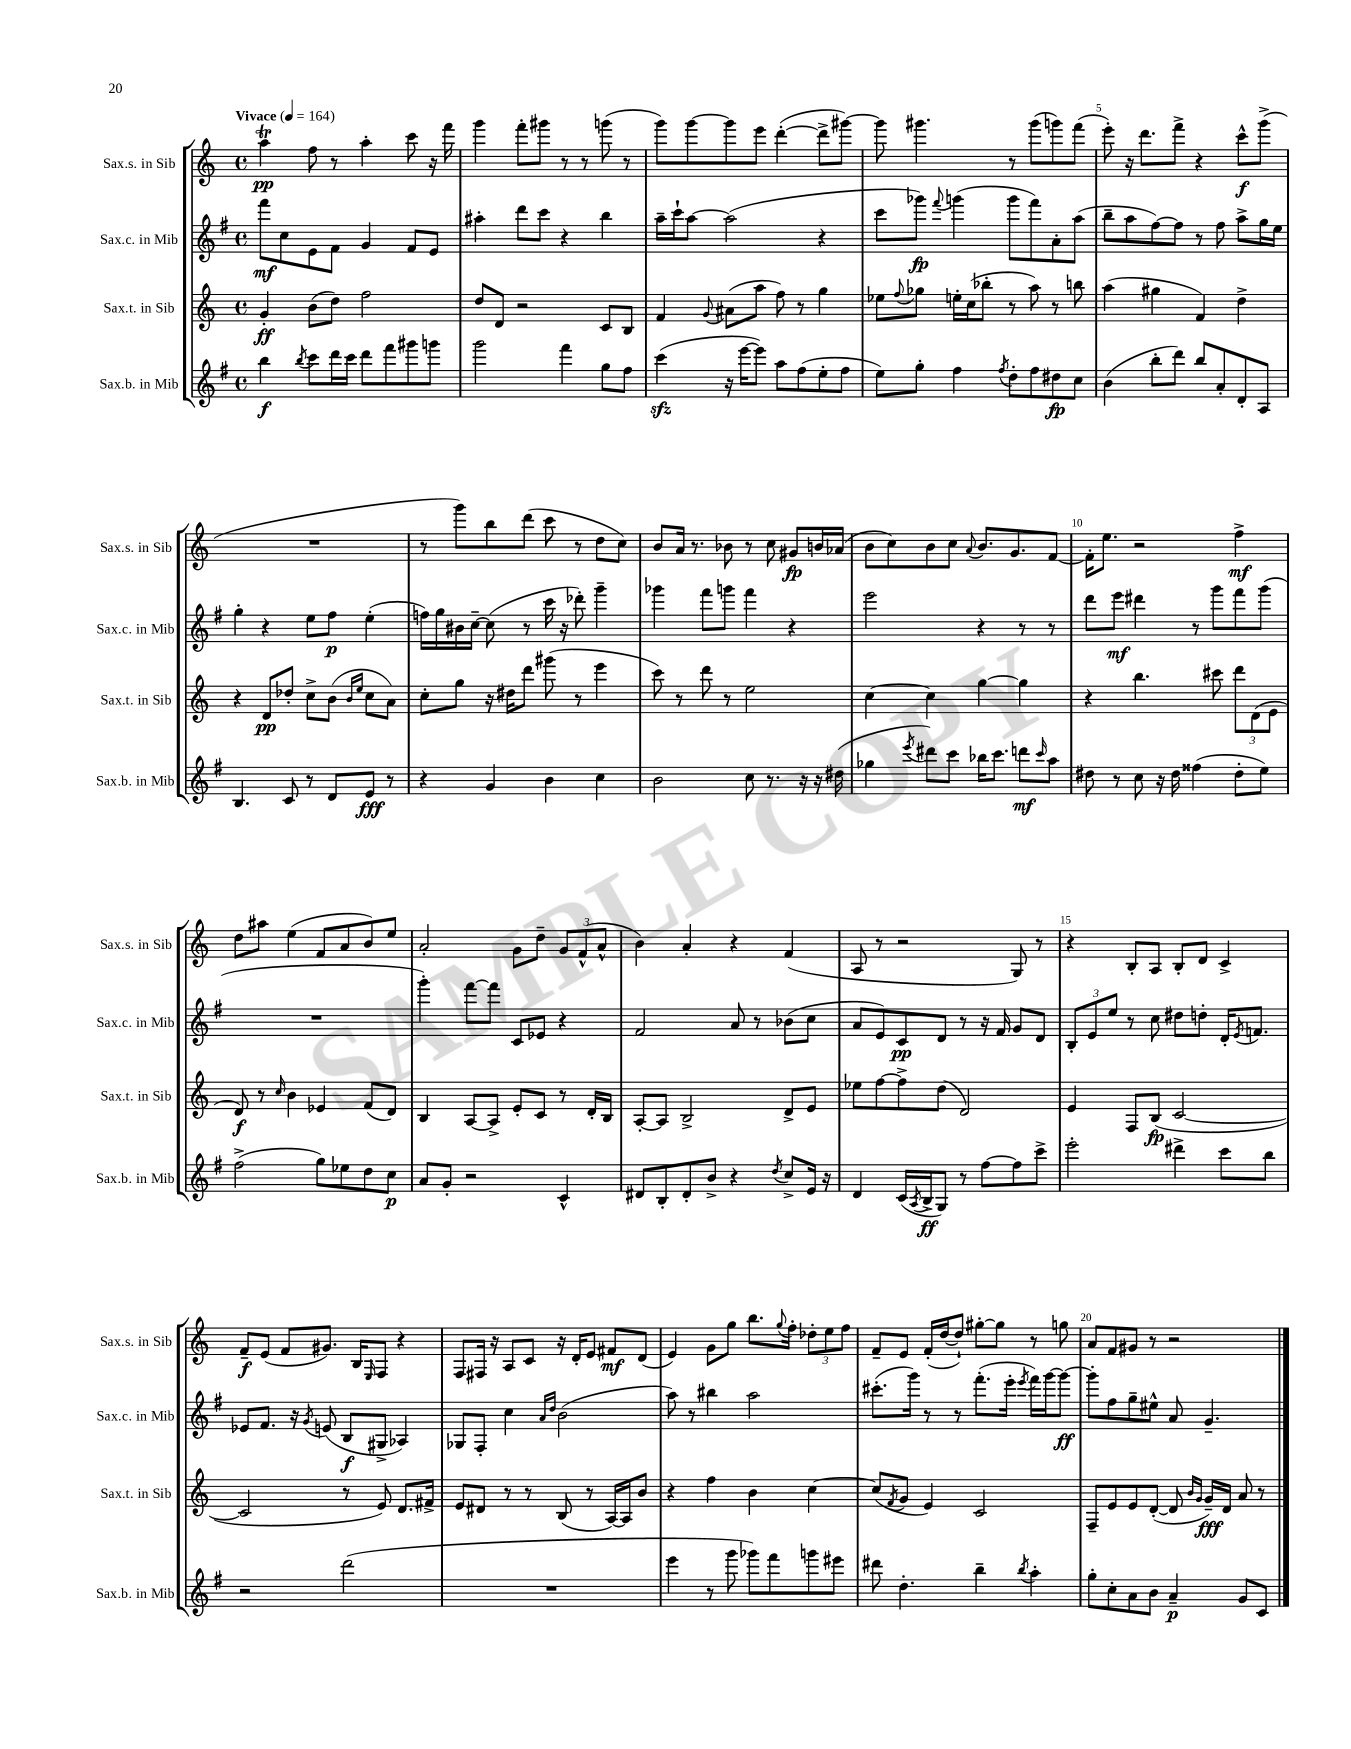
<<
\new StaffGroup <<
\new Staff = "s0" \with { instrumentName = "Sax.s. in Sib" shortInstrumentName = "Sax.s. in Sib" } {
    \clef treble \key c \major \defaultTimeSignature \time 4/4 \tempo "Vivace" 4 = 164
    a''4\trill\pp f''8 r8 a''4-. c'''8 r16 f'''16 |
    g'''4 f'''8-. gis'''8 r8 r8 g'''8( r8 |
    g'''8) g'''8~ g'''8 e'''8 d'''4~-.( d'''8-> gis'''8~) |
    gis'''8 gis'''4. r8 gis'''8( g'''8) f'''8( |
    e'''8-.) r16 d'''8. f'''8-> r4 c'''8-^\f g'''8->( |
    R1 |
    r8 g'''8) b''8 d'''8( c'''8 r8 d''8 c''8) |
    b'8 a'16 r8. bes'8 r8 c''8 gis'8\fp b'16 aes'16( |
    b'8 c''8) b'8 c''8 \appoggiatura { a'8 } b'8. g'8. f'8~ |
    f'16-. e''8. r2 f''4->\mf |
    d''8 ais''8 e''4( f'8 a'8 b'8) e''8 |
    a'2-. g'8 d''8-- \tuplet 3/2 { g'8 f'8-^( a'8-^ } |
    b'4) a'4-. r4 f'4( |
    a8 r8 r2 g8) r8 |
    r4 b8-. a8 b8-. d'8 c'4-> |
    f'8--\f e'8( f'8 gis'8.) b16 \grace { e16 } f8 r4 |
    f8 fis16 r16 a8 c'8 r16 d'16-. e'8 fis'8\mf d'8( |
    e'4) g'8 g''8 b''8. \appoggiatura { g''8 } f''16-. \tuplet 3/2 { des''8-. e''8 f''8 } |
    f'8-- e'8 f'16-.( d''16~ d''8-!) gis''8~-. gis''8 r8 g''8 |
    a'8 f'8 gis'8 r8 r2 \bar "|." |
}
\new Staff = "s1" \with { instrumentName = "Sax.c. in Mib" shortInstrumentName = "Sax.c. in Mib" } {
    \clef treble \key g \major \defaultTimeSignature \time 4/4
    fis'''8\mf c''8 e'8 fis'8 g'4 fis'8 e'8 |
    ais''4-. d'''8 c'''8 r4 b''4 |
    a''16-- c'''16-! a''8~ a''2( r4 |
    c'''8 ges'''8\fp) \appoggiatura { fis'''8 } g'''4( g'''8 fis'''8) a'8-. a''8( |
    b''8-- a''8 fis''8~) fis''8 r8 fis''8 a''8-> g''16 e''16 |
    g''4-. r4 e''8 fis''8\p e''4-.( |
    f''16) g''16 bis'16 c''16~-- c''8( r8 c'''16 r16 des'''8-.) g'''4-- |
    ges'''4 fis'''8 g'''8 fis'''4 r4 |
    e'''2 r4 r8 r8 |
    d'''8 e'''8\mf dis'''4 r8 g'''8 fis'''8 g'''8( |
    R1 |
    g'''4-.) fis'''8~ fis'''8 c'8 ees'8 r4 |
    fis'2 a'8 r8 bes'8( c''8 |
    a'8 e'8) c'8\pp d'8 r8 r16 fis'16 g'8 d'8 |
    \tuplet 3/2 { b8-. e'8 e''8 } r8 c''8 dis''8 d''8-. d'16-. \acciaccatura { e'8 } f'8. |
    ees'8 fis'8. r16 \acciaccatura { g'8 } e'8( b8\f gis8-> aes4) |
    ges8 fis8-. c''4 \grace { a'16 d''16 } b'2( |
    a''8) r8 bis''4 a''2 |
    cis'''8.-.( g'''16) r8 r8 fis'''8.-.( e'''16-. \acciaccatura { e'''8 } fis'''16) g'''16~ g'''8~\ff |
    g'''8-. fis''8 g''8-- eis''8-^ a'8 g'4.-- \bar "|." |
}
\new Staff = "s2" \with { instrumentName = "Sax.t. in Sib" shortInstrumentName = "Sax.t. in Sib" } {
    \clef treble \key c \major \defaultTimeSignature \time 4/4
    g'4-.\ff b'8( d''8) f''2 |
    d''8 d'8 r2 c'8 b8 |
    f'4 \appoggiatura { g'8 } ais'8( a''8 f''8) r8 g''4 |
    ees''8 \appoggiatura { f''8 } ges''8 e''16-. c''16( bes''8-. r8 a''8) r8 b''8 |
    a''4( gis''4 f'4) d''4-> |
    r4 d'8\pp des''8-. c''8-> b'8( \grace { b'16 e''16 } c''8 a'8) |
    c''8-. g''8 r16 dis''16 d'''8 gis'''8( r8 e'''4 |
    c'''8) r8 d'''8 r8 e''2 |
    c''4~ c''4 g''4~ g''4 |
    r4 b''4. cis'''8 \tuplet 3/2 { d'''8 d'8( e'8 } |
    d'8\f) r8 \grace { c''16 } b'4 ees'4 f'8( d'8) |
    b4 a8~ a8-> e'8-. c'8 r8 d'16-. b16 |
    a8~-. a8 b2-> d'8-> e'8 |
    ees''8 f''8~ f''8-> d''8( d'2) |
    e'4 f8 b8\fp( c'2~ |
    c'2 r8 e'8) d'8. fis'16-> |
    e'8 dis'8 r8 r8 b8( r8 a16~) a16 b'8 |
    r4 f''4 b'4 c''4~ |
    c''8( \acciaccatura { f'8 } g'8 e'4) c'2 |
    f8-- e'8 e'8 d'8~-.( d'8 \grace { b'16 g'16 } g'16--\fff) d'16 a'8 r8 \bar "|." |
}
\new Staff = "s3" \with { instrumentName = "Sax.b. in Mib" shortInstrumentName = "Sax.b. in Mib" } {
    \clef treble \key g \major \defaultTimeSignature \time 4/4
    b''4\f \acciaccatura { b''8 } c'''8 d'''16 c'''16 d'''8 fis'''8 gis'''8 g'''8 |
    g'''2 fis'''4 g''8 fis''8 |
    c'''4\sfz( r16 e'''16~ e'''8) a''8 fis''8( e''8-. fis''8 |
    e''8) g''8-. fis''4 \acciaccatura { fis''8 } d''8-. fis''8 dis''8\fp c''8 |
    b'4( b''8-. d'''8) b''8 a'8-. d'8-. a8 |
    b4. c'8 r8 d'8 e'8\fff r8 |
    r4 g'4 b'4 c''4 |
    b'2 c''8 r8. r16 r16 dis''16( |
    ges''4 \acciaccatura { e'''8 } dis'''8) c'''8 bes''16 c'''8. d'''8\mf \grace { c'''16 } a''8 |
    dis''8 r8 c''8 r16 dis''16 fisis''4( dis''8-. e''8) |
    fis''2->( g''8) ees''8 d''8 c''8\p |
    a'8 g'8-. r2 c'4-^ |
    dis'8 b8-. dis'8-. b'8-> r4 \acciaccatura { d''8 } c''8-> e'16 r16 |
    d'4 c'16( \acciaccatura { a8 } b16->\ff g8) r8 fis''8~ fis''8 c'''8-> |
    e'''2-. dis'''4-> c'''8 b''8 |
    r2 d'''2( |
    R1 |
    e'''4 r8 g'''8 ges'''8) fis'''8 g'''8 eis'''8 |
    dis'''8 d''4.-. b''4-- \acciaccatura { b''8 } a''4-. |
    g''8-. c''8-. a'8 b'8 a'4--\p g'8 c'8 \bar "|." |
}
>>
>>
\layout { \context { \Score \override BarNumber.break-visibility = ##(#f #t #t) barNumberVisibility = #(every-nth-bar-number-visible 5) } }
